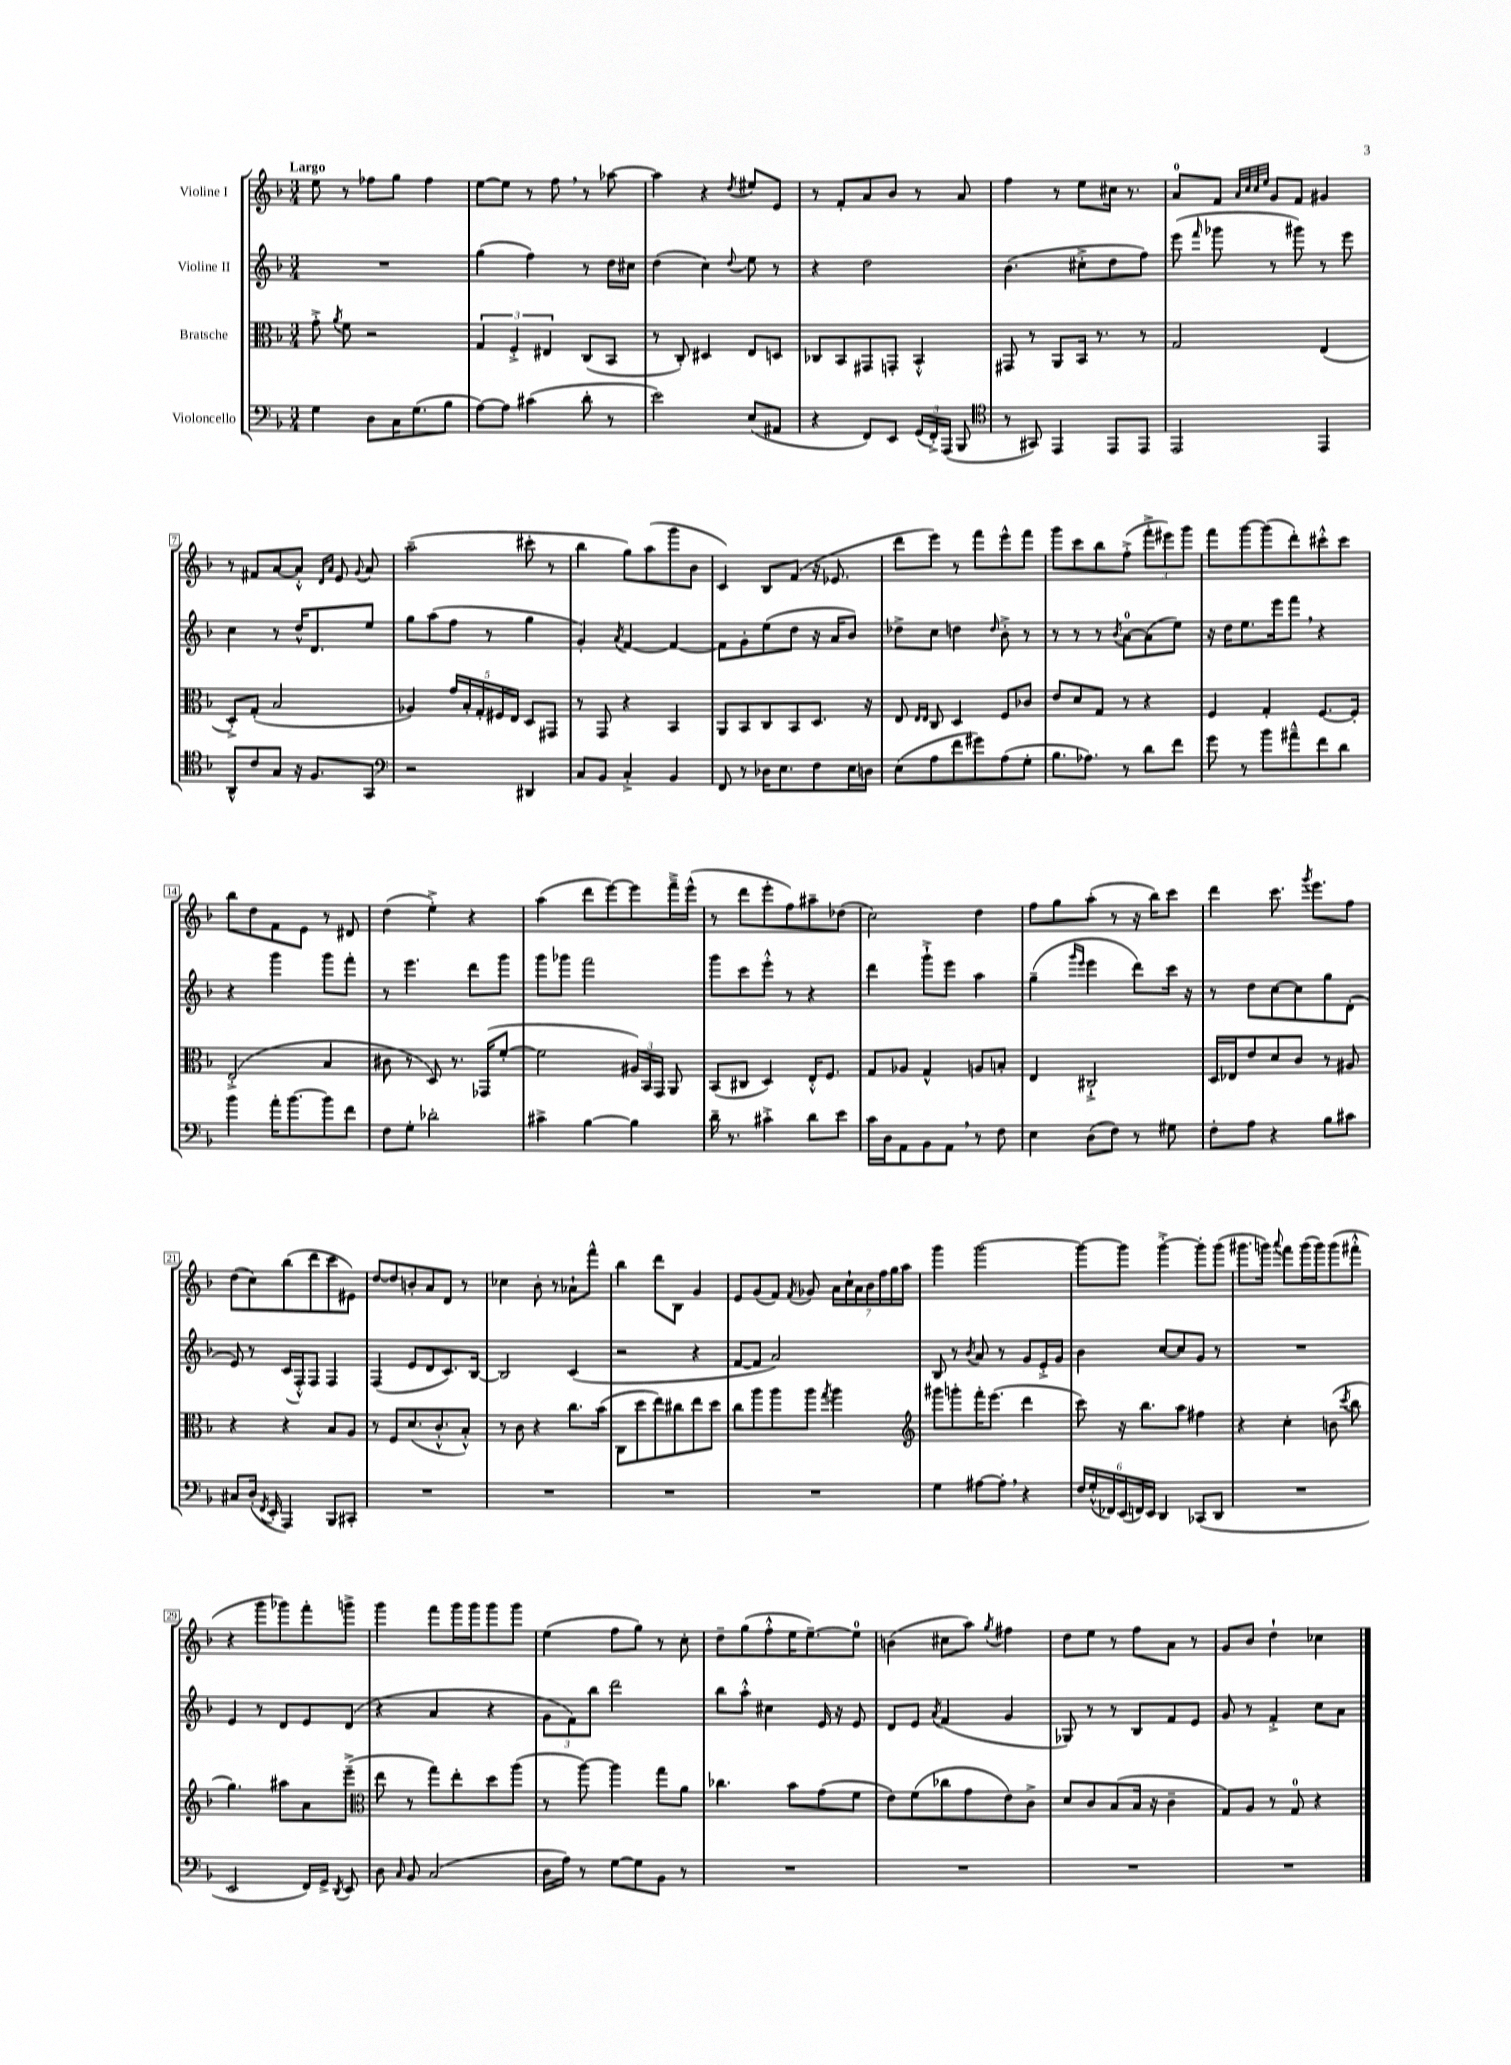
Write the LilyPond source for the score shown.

<<
\new StaffGroup <<
\new Staff = "s0" \with { instrumentName = "Violine I" } {
    \clef treble \key f \major \numericTimeSignature \time 3/4 \tempo "Largo"
    \autoBeamOff e''8 r8 fes''8[ g''8] fes''4 |
    e''8[~ e''8] r8 f''8 \breathe r8 aes''8~ |
    aes''4 r4 \acciaccatura { d''8 } eis''8[ e'8] |
    r8 f'8[-. a'8 bes'8] r8 a'8 |
    f''4 r8 e''8[ cis''16] r8. |
    a'8[-0 f'8] \grace { a'32[ c''32 c''32 e''32] } g'8[ f'8] gis'4 |
    r8 fis'8[ a'8~ a'8]-.-^ \grace { d'16[ a'16] } e'8 \appoggiatura { g'8 } a'8 |
    a''2--( cis'''8-. r8 |
    bes''4 g''8[) a''8( g'''8 bes'8] |
    c'4) bes8[ f'8]( r16 ees'8. |
    d'''8[ e'''8]) r8 f'''8[ e'''8-^ f'''8] |
    g'''8[ c'''8 bes''8 f''8]-.->( \tuplet 3/2 { f'''8[-.-> eis'''8) g'''8] } |
    f'''8[ g'''8~ g'''8( d'''8-.) cis'''8-.-^ cis'''8] |
    bes''8[ d''8 f'8 e'8] r8 dis'8 |
    d''4( e''4-.->) r4 |
    a''4( d'''8[ e'''8~) e'''8 f'''16---> e'''16]-^( |
    r8 d'''8[ e'''8-. f''8) ais''8-- des''8]( |
    c''2) d''4 |
    f''8[ g''8 a''8]-.( r8 r16 bes''16[) c'''8] |
    d'''4 c'''8. \acciaccatura { g'''8 } e'''8.[ f''8] |
    d''8[( c''8) bes''8( d'''8 c'''8 eis'8]) |
    d''8[~ d''8 b'8-. a'8 d'8] r8 |
    ces''4 bes'8-. r8 aes'8[-! f'''8]-^ |
    bes''4 d'''8[ bes8] g'4 |
    e'8[ g'8( f'8]) \acciaccatura { f'8 } ges'8 \tuplet 7/4 { a'16[ c''16-! a'16 bes'16 f''16 g''16 a''16] } |
    g'''4 g'''2~ |
    g'''8[~ g'''8] g'''4~-.-> g'''8[-. g'''8]( |
    gis'''8.[ g'''16]) \appoggiatura { a'''8 } f'''8[ g'''16( g'''16) g'''8( fis'''8]-.-^ |
    r4 g'''8[ ges'''8) f'''8-. g'''8]-> |
    g'''4 f'''8[ g'''16 g'''16 g'''8 g'''8] |
    e''4( f''8[ g''8]) r8 c''8-. |
    d''8[-- g''8( f''8-.-^ e''16 e''8.~--) e''8]-0 |
    b'4( cis''8[ a''8]) \acciaccatura { g''8 } fis''4 |
    d''8[ e''8] r8 f''8[ a'8] r8 |
    g'8[ bes'8] d''4-! ces''4 \bar "|." |
}
\new Staff = "s1" \with { instrumentName = "Violine II" } {
    \clef treble \key f \major \numericTimeSignature \time 3/4
    \autoBeamOff R2. |
    g''4( f''4) r8 d''16[ cis''16] |
    d''4( c''4) \appoggiatura { d''8 } e''8 r8 |
    r4 d''2 |
    bes'4.( cis''8[-.-> d''8 f''8]) |
    e'''8( \grace { f'''16 } ges'''8 r8 gis'''8) r8 e'''8 |
    c''4 r8 d''16[-^ d'8. e''8] |
    g''8[ a''8( f''8] r8 g''4 |
    g'4-.) \acciaccatura { a'8 } f'4~ f'4~ |
    f'8[ g'8-. e''8( d''8] r16 a'16[ bes'8]) |
    des''8[-> c''8] d''4 \grace { d''16 } bes'8-.-> r8 |
    r8 r8 r8 \acciaccatura { bes'8 } a'8[-0~ a'8( e''8]) |
    r16 d''16[ e''8. e'''16 f'''8] \breathe r4 |
    r4 g'''4 g'''8[ f'''8]-. |
    r8 e'''4. d'''8[ g'''8] |
    g'''8[ ges'''8] f'''2 |
    g'''8[ c'''8 e'''8]-.-^ r8 r4 |
    d'''4 g'''8[-!-> e'''8] a''4 |
    g''4--( \grace { g'''16[ e'''16] } e'''4 d'''8[) c'''16] r16 |
    r8 d''8[ c''8~ c''8 g''8 d'8]-.( |
    e'8) r8 c'16[( f16-.-^) f8] f4 |
    f4( e'8[ d'8 c'8.) bes16]~ |
    bes2 c'4( |
    r2 r4 |
    f'8[~ f'8] a'2) |
    bes8 r8 \acciaccatura { bes'8 } a'8 r8 g'8[ e'16-.-> g'16] |
    bes'4 c''8[~ c''8 g'8] r8 |
    R2. |
    e'4 r8 d'8[ e'8 d'8]( |
    r4 a'4 r4 |
    \tuplet 3/2 { g'8[ f'8) bes''8] } d'''2 |
    bes''8[ a''8]-.-^ cis''4 e'16 r16 e'8 |
    d'8[ e'8] \acciaccatura { a'8 } f'4( g'4 |
    ges8) r8 r8 bes8[ f'8 e'8] |
    g'8 r8 f'4-.-> c''8[ a'8] \bar "|." |
}
\new Staff = "s2" \with { instrumentName = "Bratsche" } {
    \clef alto \key f \major \numericTimeSignature \time 3/4
    \autoBeamOff g'8-.-> \acciaccatura { a'8 } f'8 r2 |
    \tuplet 3/2 { g4 f4-.-> eis4 } c8[( bes,8] |
    r8 c8-.) dis4 e8[ d8] |
    ces8[ bes,8 gis,8 g,8]-. bes,4-.-^ |
    gis,8 r8 a,8[ bes,16] r8. r8 |
    g2 e4( |
    d8[-.->) g8]-.( bes2 |
    aes4) \tuplet 5/4 { g'16[ bes16-. g16-. fis16 e16] } d8[ gis,8] |
    r8 g,8 r4 bes,4 |
    a,8[ bes,8 c8 bes,8 d8.] r16 |
    e8 \grace { e16[ e16] } c8 d4 f8[ ces'8] |
    e'8[ d'8 g8] r8 r4 |
    f4 g4-. f8.[~ f16]-. |
    e2-.->( bes4 |
    cis'8 r8 d8) r8. ges,16[( f'8]~-. |
    f'2 \tuplet 3/2 { ais16[) bes,16 g,16] } a,8 |
    bes,8[( cis8] d4) e16[-.-^ f8.] |
    g8[ aes8] g4-^ a8[ b8]-. |
    e4 cis2-!-> |
    d16[ ees16 e'8 d'8 c'8] r8 ais8 |
    r4 r4 bes8[ a8] |
    r8 f8[ d'8.( c'8.-.-^ bes8]-.-^) |
    r8 c'8 r4 c''8.[ bes'16]( |
    c8[ d''8 e''8) cis''8 e''8 d''8] |
    c''8[ a''8 a''8 a''8] \acciaccatura { g''8 } a''4 |
    \clef treble gis'''8[ g'''8-. f'''16-. e'''8.]( d'''4 |
    c'''8) r16 bes''8.[ a''8] fis''4 |
    r4 c''4-. b'8( \acciaccatura { c'''8 } bes''8 |
    g''4.) ais''8[ a'8 e'''8]--->( |
    \clef alto e''8 r8 g''8[) e''8-. d''8 a''8]( |
    r8 a''8~) a''4 g''8[ a'8] |
    ces''4. bes'8[ g'8( f'8] |
    e'8[) f'8( ces''8 g'8 e'8) c'8]-> |
    d'8[ c'8 bes8( bes16] r16 c'4-- |
    g8[) a8] r8 g8-0 r4 \bar "|." |
}
\new Staff = "s3" \with { instrumentName = "Violoncello" } {
    \clef bass \key f \major \numericTimeSignature \time 3/4
    \autoBeamOff g4 d8[ c16 g8.( bes8] |
    a8[~) a8] cis'4( d'8-. r8 |
    e'2) e8[( ais,8] |
    r4 f,8[) e,8] \tuplet 3/2 { g,16[( f,16-.->) a,,16]( } bes,,8 |
    \clef tenor r8 gis,8) e,4 e,8[ e,8] |
    e,2 e,4 |
    a,8[-^ c'8 g8] r16 f8.[ g,8] |
    \clef bass r2 dis,4 |
    c8[ bes,8] c4-.-> bes,4 |
    f,8 r8 des16[ e8. f8 e16 d16] |
    e8[( a8 f'8 gis'8) a8( g8]-. |
    bes8.[ aes8.]) r8 d'8[ f'8] |
    g'8 r8 bes'8[ ais'8---^ f'8 d'8] |
    bes'4 a'16[-. bes'8.~ bes'8 f'8] |
    f8[ g8]-. des'2-. |
    cis'4-> bes4~ bes4 |
    d'16-- r8. cis'4-.-> d'8[ e'8] |
    c'16[ d16 a,8 bes,8 a,8] \breathe r8 f8 |
    e4 d8[( f8]) r8 gis8 |
    f8[-. a8] r4 bes8[ cis'8] |
    cis8[ d16]-.( \acciaccatura { f,8 } e,16-. a,,4) bes,,8[ cis,8]-. |
    R2. |
    R2. |
    R2. |
    R2. |
    g4 ais8[~ ais8]-. \breathe r4 |
    \tuplet 6/4 { f16[ g16-.-^( fes,16) e,16( f,16) e,16] } d,4 ces,8[( d,8] |
    R2. |
    e,2 f,16[) g,16]-> \acciaccatura { d,8 } e,8 |
    d8 \grace { c16 } bes,8 c2( |
    d16[ a16]) r8 g8[~ g8 bes,8] r8 |
    R2. |
    R2. |
    R2. |
    R2. \bar "|." |
}
>>
>>
\layout { \context { \Score \override BarNumber.stencil = #(make-stencil-boxer 0.1 0.3 ly:text-interface::print) } }
